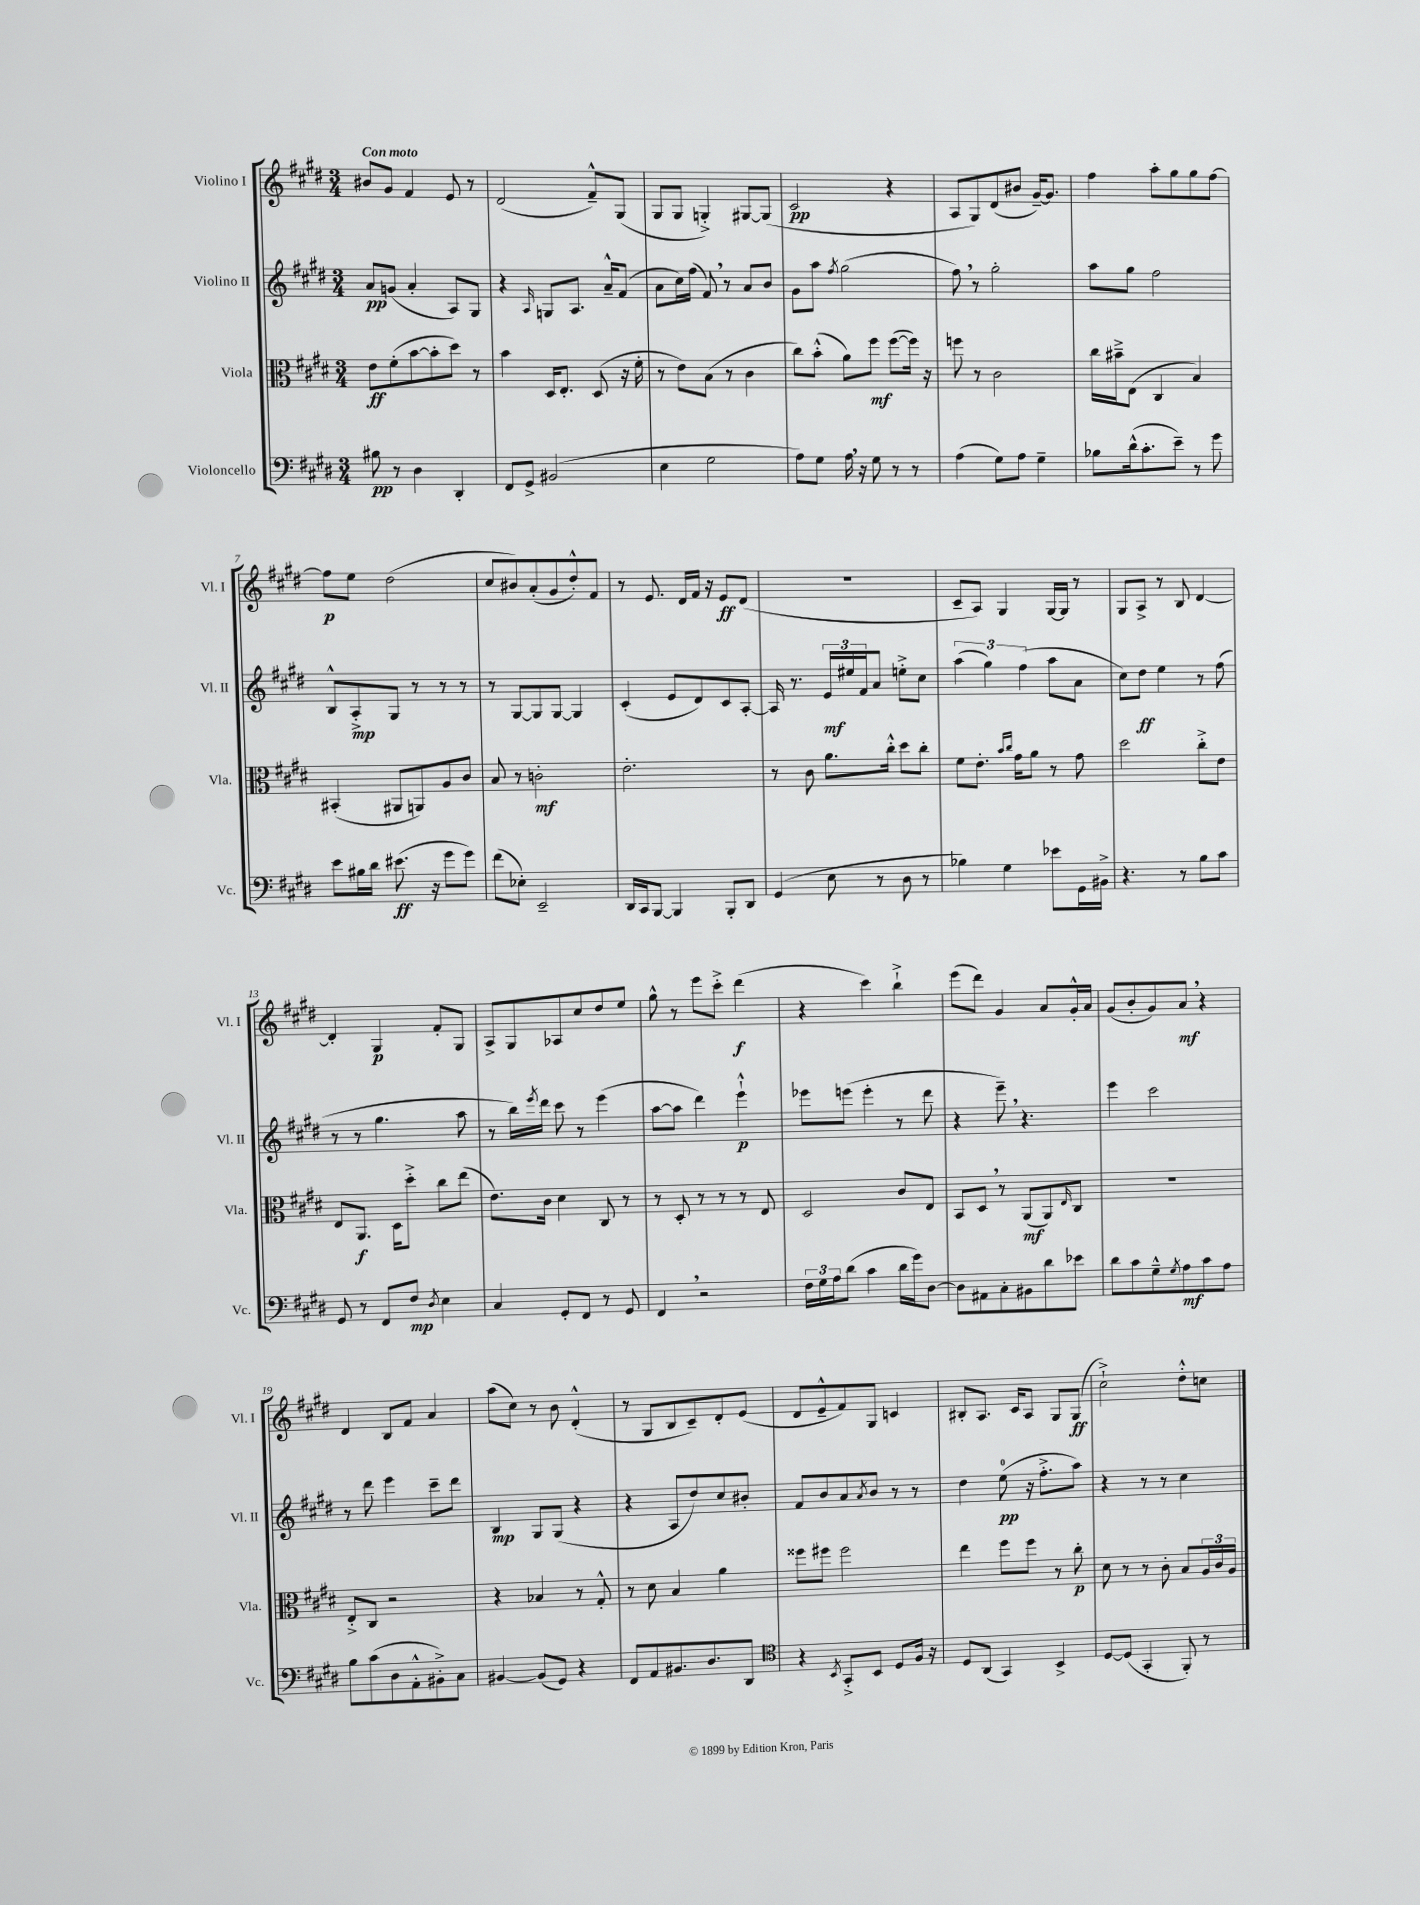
<<
\new StaffGroup <<
\new Staff = "s0" \with { instrumentName = "Violino I" shortInstrumentName = "Vl. I" } {
    \clef treble \key e \major \numericTimeSignature \time 3/4 \tempo "Con moto"
    bis'8 gis'8 fis'4 e'8 r8 |
    dis'2( fis'8---^) gis8( |
    gis8 gis8 g4-.->) gis8~ gis8( |
    cis'2\pp r4 |
    a8 gis8) dis'8( bis'8 gis'16~--) gis'8. |
    fis''4 a''8-. gis''8 gis''8 fis''8~ |
    fis''8\p e''8 dis''2( |
    cis''8 bis'8) a'8-.( gis'8 dis''8-.-^) fis'8 |
    r8 e'8. dis'16 fis'16 r16 e'8\ff dis'8( |
    R2. |
    cis'8-- a8) gis4 gis16~ gis16 r8 |
    gis8 a8-> r8 b8 dis'4~ |
    dis'4-. gis4\p fis'8-. gis8 |
    a8-> gis8 aes8 cis''8 dis''8 e''8 |
    gis''8-^ r8 e'''8 cis'''8-.-> dis'''4\f( |
    r4 cis'''4) b''4-!-> |
    e'''8( dis'''8) gis'4 a'8 gis'16-.-^ a'16 |
    gis'8( b'8-. gis'8) a'8\mf \breathe r4 |
    dis'4 b8 fis'8 a'4 |
    a''8( cis''8) r8 b'8 dis'4-.-^( |
    r8 gis8 b8 cis'8--) dis'8-. e'8( |
    dis'8 e'8---^ fis'8) gis8 c'4 |
    bis8-. a8. cis'16 a8 gis8 gis8\ff( |
    cis''2-!->) dis''8-.-^ c''8 \bar "|." |
}
\new Staff = "s1" \with { instrumentName = "Violino II" shortInstrumentName = "Vl. II" } {
    \clef treble \key e \major \numericTimeSignature \time 3/4
    a'8\pp g'8( a'4-. a8) gis8 |
    r4 \grace { a16 } g8 a8. a'16---^ fis'8( |
    a'8 cis''16) fis''16( fis'8) \breathe r8 a'8 b'8 |
    gis'8 a''8 \acciaccatura { fis''8 } gis''2( |
    fis''8) \breathe r8 gis''2-. |
    a''8 gis''8 fis''2 |
    b8-^ a8-.->\mp gis8 r8 r8 r8 |
    r8 gis8~ gis8 gis8~ gis4 |
    cis'4-.( e'8 dis'8) cis'8 a8~-. |
    a16 r8. \tuplet 3/2 { e'16\mf eis''16 fis'16 } a'8 e''8-.-> cis''8 |
    \tuplet 3/2 { a''4( gis''4) fis''4( } a''8 a'8 |
    cis''8) dis''8\ff e''4 r8 fis''8( |
    r8 r8 gis''4. a''8 |
    r8 b''16) \acciaccatura { e'''8 } dis'''16 cis'''8 r8 e'''4( |
    a''8~ a''8 dis'''4) e'''4-!-^\p |
    ees'''8 e'''8( e'''4-. r8 dis'''8 |
    r4 e'''8--) \breathe r4. |
    e'''4 cis'''2 |
    r8 dis'''8 e'''4 cis'''8-- dis'''8 |
    b4\mp gis8 gis8( r4 |
    r4 a8 dis''8) cis''8 bis'8-. |
    fis'8 b'8 a'8 \acciaccatura { a'8 } b'8 r8 r8 |
    dis''4 e''8-0\pp( r16 fis''8.-.-> a''8) |
    r4 r8 r8 cis''4 \bar "|." |
}
\new Staff = "s2" \with { instrumentName = "Viola" shortInstrumentName = "Vla." } {
    \clef alto \key e \major \numericTimeSignature \time 3/4
    e'8\ff fis'8-.( b'8~ b'8-. dis''8) r8 |
    b'4 dis16 e8.-. dis8( r16 fis'16-. |
    r8 e'8) b8( r8 cis'4 |
    cis''8) b'8-.-^( a'8) fis''8\mf fis''8~( fis''16) r16 |
    f''8 r8 cis'2 |
    cis''16 bis'16---> e8( cis4 b4) |
    bis,4-.( ais,8 a,8) a8 cis'8 |
    b8 r8 c'2-.\mf |
    e'2.-. |
    r8 cis'8 a'8. cis''16-.-^ dis''8 cis''8-. |
    fis'8 e'8.-. \grace { b'16 cis''16 } gis'16 a'8 r8 gis'8 |
    dis''2 cis''8-.-> e'8 |
    e8 a,8.\f dis16 dis''8-.-> cis''8 e''8( |
    e'8.) cis'16 dis'4 cis8 r8 |
    r8 dis8-. r8 r8 r8 e8 |
    dis2 cis'8 e8 |
    b,8 dis8 \breathe r8 a,8\mf( a,8) \grace { e16 } cis8 |
    R2. |
    e8-.-> cis8 r2 |
    r4 bes4 r8 gis8-.-^ |
    r8 dis'8 b4 a'4 |
    fisis''8 fis''8 fis''2 |
    e''4 fis''8 fis''8 r8 cis''8-.\p |
    dis'8 r8 r8 cis'8-. b8 \tuplet 3/2 { a16 cis'16 a16 } \bar "|." |
}
\new Staff = "s3" \with { instrumentName = "Violoncello" shortInstrumentName = "Vc." } {
    \clef bass \key e \major \numericTimeSignature \time 3/4
    bis8\pp r8 dis4 dis,4-. |
    fis,8 gis,8-> bis,2( |
    e4 gis2 |
    a8) gis8 a16 \breathe r16 gis8 r8 r8 |
    a4( gis8) a8 gis4-- |
    bes8 dis'16-^( cis'8.-. e'8--) r8 gis'8 |
    e'8 bis16 dis'16 eis'8.\ff( r16 gis'8 gis'8) |
    fis'8( ees8-.) e,2-- |
    dis,16 cis,16 b,,8~ b,,4 b,,8-. dis,8 |
    gis,4( e8 r8 dis8 r8 |
    bes4) gis4 ees'8 gis,16 bis,16-> |
    r4. r8 b8 cis'8 |
    gis,8 r8 fis,8 fis8\mp \acciaccatura { dis8 } e4 |
    cis4 gis,8-. fis,8 r8 gis,8 |
    fis,4 \breathe r2 |
    \tuplet 3/2 { fis16 gis16 a16 } dis'8( cis'4 dis'16 gis'16) dis8~ |
    dis8 ais,8 cis8-. bis,8 dis'8 ees'8 |
    dis'8 cis'8 gis8---^ \acciaccatura { gis8 } a8\mf cis'8 a8 |
    b8 cis'8( dis8 a,8-.-^ bis,8-.->) cis8 |
    bis,4~ bis,8( gis,8) r4 |
    fis,8 a,8 bis,8. dis8. dis,8 |
    \clef tenor r4 \acciaccatura { b,8 } gis,8-.-> b,8 dis8 fis16 r16 |
    dis8 a,8( gis,4) b,4-> |
    dis8~ dis8( gis,4-. fis,8-.) r8 \bar "|." |
}
>>
>>
